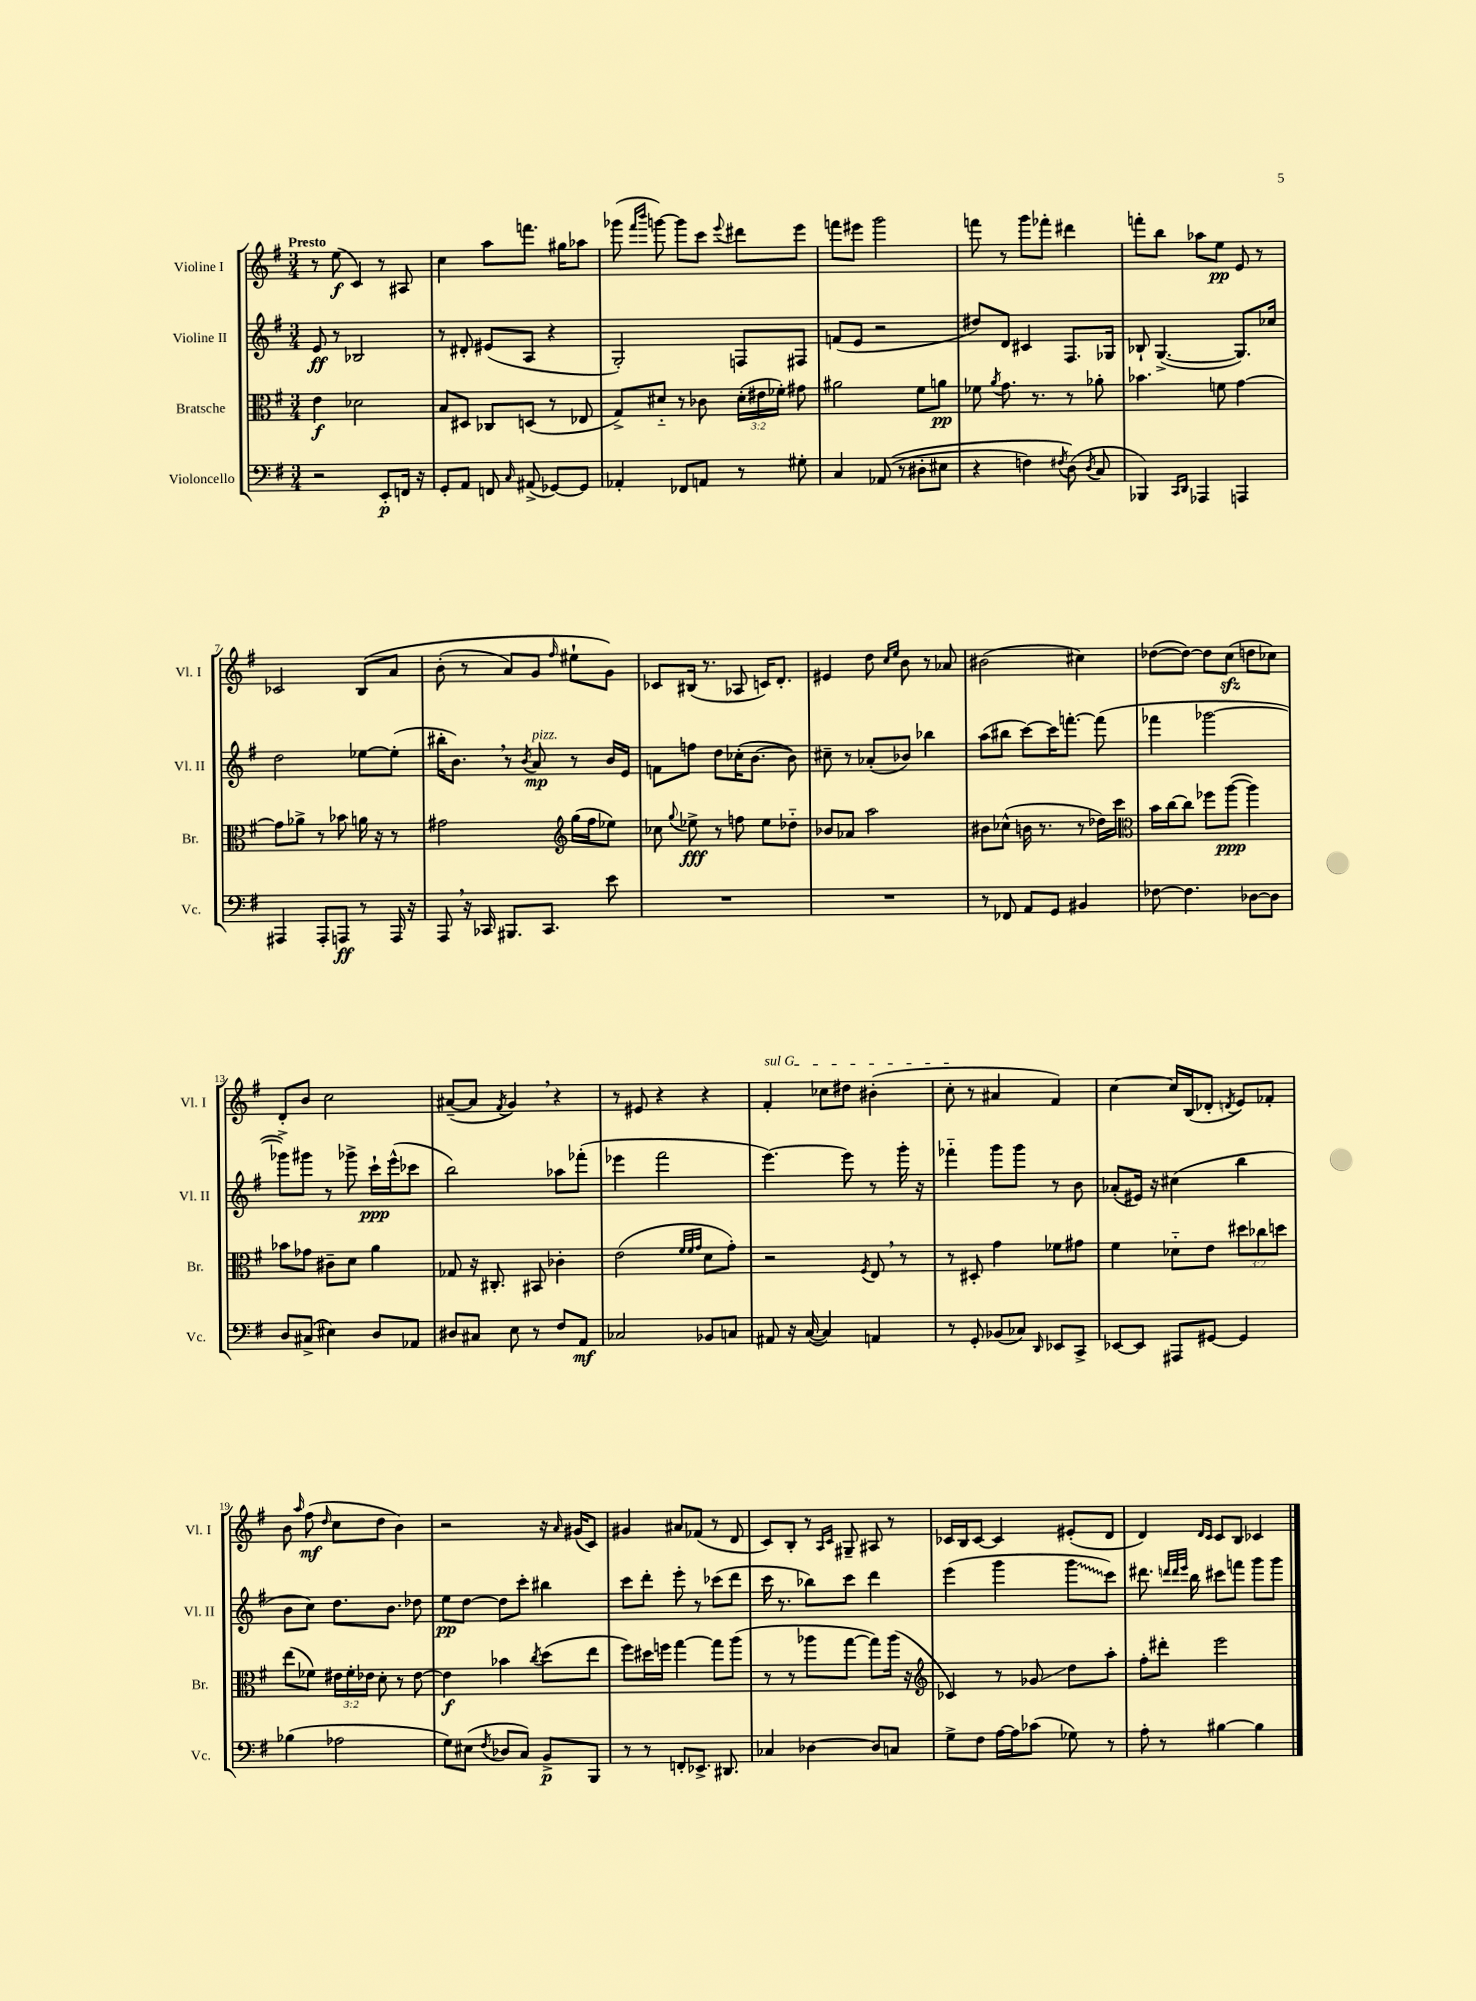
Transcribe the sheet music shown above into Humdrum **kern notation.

**kern	**kern	**kern	**kern
*staff4	*staff3	*staff2	*staff1
*clefF4	*clefC3	*clefG2	*clefG2
*k[f#]	*k[f#]	*k[f#]	*k[f#]
*M3/4	*M3/4	*M3/4	*M3/4
2r	4e\	8e/	8r
.	.	8r	(8ee\
.	2d-\	2B-/	4c/)
8EE'/L	.	.	8r
16FF/Jk	.	.	8A#/
16r	.	.	.
=	=	=	=
8GG'/L	8B/L	8r	4cc\
8AA/J	8D#/J	8d#'/	.
8FF/	8C-/L	(8e#/L	8aa\L
16qqC/	.	.	.
(8AA#^/	(8D/J	8A/J	8.fff\J
[8GG-/L)	8r	4r	.
.	.	.	16gg#\LK
8GG-/]J	8E-/	.	8aa-\J
=	=	=	=
4AA-'/	8G^/L)	2G'/)	(8ggg-\
.	.	.	16qqfff#/LL
.	.	.	16qqbbb/JJ
.	8d#'~/J	.	[8ggg\)
8FF-/L	8r	.	8ggg\]L
8AA/J	8c-\	.	8ccc\J
.	.	.	8qqeee/
8r	(24d#'\LL	8F/L	8ddd#\L
.	24e#\	.	.
.	24f-'\JJ)	.	.
8G#'\	8g#\	8F#/J	8eee\J
=	=	=	=
4C/	2a#\	(8f/L	8fff\L
.	.	8e/J	8eee#\J
&((8AA-/	.	2r	2ggg\
8r	.	.	.
8D#'\L	8f#\L	.	.
8E#\J	8a\J	.	.
=	=	=	=
4r	8f-\	8dd#/L)	8fff\
.	8qa/	.	.
.	8.g\	8d/J	8r
4F\)	.	4c#/	8ggg\L
.	8.r	.	.
.	.	.	8fff-'\J
8qF#/	.	.	.
(8D\&)	8r	8.F#/L	4ddd#\
8qD/	.	.	.
8C/	8a-'\	.	.
.	.	16G-/Jk	.
=	=	=	=
4BBB-/)	4.b-\	8B-`/	8fff'\L
.	.	([4.G^/	8bb\J
16qqCC/LL	.	.	.
16qqDD/JJ	.	.	.
4AAA-/	.	.	8aa-\L
.	8f\	.	8ee\J
4AAA/	[4g\	8.G/]L)	8e/
.	.	.	8r
.	.	16cc-/Jk	.
=	=	=	=
4AAA#/	8g\]L	2dd\	2c-/
.	8a-^\J	.	.
8AAA#'/L	8r	.	.
8AAA/J	8b-\	.	.
8r	16a\	[8ee-\L	&(8B/L
.	16r	.	.
16AAA/	8r	(8ee-'\]J	8a/J
16r	.	.	.
=	=	=	=
8AAA/	2g#\	16bb#'\LK	(8b'\
.	.	8.b\J)	.
16r	.	.	8r
16CC-/	.	.	.
8.BBB#/L	.	8r	8a/L)
.	.	8qb/	.
.	.	8a/	8g/J
8.CC-/J	.	.	.
*	*clefG2	*	*
.	.	.	16qqff#/
.	(16gg\LL	8r	8ee#`\L
.	16ff#\J	.	.
8e\	8ee-\J)	16b/LL	8g\J&)
.	.	16e/JJ	.
=	=	=	=
2.r	8cc-\	8f\L	8c-/L
.	8qqgg/	.	.
.	8ee-^\	8ff\J	(16B#/Jk
.	.	.	8.r
.	8r	8dd\L	.
.	8ff\	(16cc-'\K	8A-/
.	.	[8.b\J	.
.	8ee-\L	.	16c/LK)
.	.	.	8.d'/J
.	8dd-'~\J	8b\])	.
=	=	=	=
2.r	8b-/L	8cc#~\	4e#/
.	8a-/J	8r	.
.	2aa\	(8a-'/L	8dd\
.	.	.	16qqcc/LL
.	.	.	16qqee/JJ
.	.	8b-/J)	8b\
.	.	4bb-\	8r
.	.	.	8a-/
=	=	=	=
8r	8b#\L	(8aa\L	(2b#\
8FF-/	(8cc-^^\J	8bb#\J	.
8AA/L	16b\	[8ccc\L)	.
.	8.r	.	.
8GG/J	.	16ccc\]K	.
.	.	[8.fff'\J	.
4BB#/	8r	.	4cc#\)
.	16dd-\LL)	(8fff\]	.
.	16ccc\JJ	.	.
=	=	=	=
*	*clefC3	*	*
[8F-\	16b\LL	4fff-\	([8dd-\L
.	[16cc\J	.	.
4.F-\]	8cc\]J	.	8dd-\_J)
.	8ff-\L	[2ggg-\	8dd-\]L
.	([8aa\J	.	(8cc\J
[8D-\L	4aa\])	.	8dd\L
8D-\]J	.	.	8cc-\J)
=	=	=	=
8D/L	8b-\L	8ggg-^\]L)	8d'/L
(8C#^/J	8g-\J	8ggg#\J	8b/J
4E#\)	8c#~\L	8r	2cc\
.	8d\J	8ggg-^\	.
8D/L	4a\	16ccc`\LL	.
.	.	(16eee^^\J	.
8AA-/J	.	8ccc-\J	.
=	=	=	=
8D#/L	8G-/	2bb\)	([8a#~/L
8C#/J	16r	.	8a#/]J
.	8.C#'/	.	.
.	.	.	8qf#/
8E\	.	.	4g/)
8r	8BB#/	.	.
8F#/L	4c-'\	8aa-\L	4r
8AA/J	.	(8fff-'\J	.
=	=	=	=
2C-/	(2e\	4eee-\	8r
.	.	.	8e#/
.	.	2fff#\	4r
.	32qqf#/LLL	.	.
.	32qqf#/	.	.
.	32qqg/JJJ	.	.
8BB-/L	8d\L	.	4r
8C/J	8g'\J)	.	.
=	=	=	=
8AA#/	2r	[4.eee\)	4f#'/
16r	.	.	.
([16C/	.	.	.
4C/])	.	.	8cc-\L
.	.	8eee\]	8dd#\J
.	8qF#/	.	.
4AA/	8E/	8r	(4b#'\
.	8r	16ggg'\	.
.	.	16r	.
=	=	=	=
8r	8r	4fff-'~\	8cc'\
8GG'/	8D#'/	.	8r
(8BB-/L	4g\	8ggg\L	4a#/
8C-/J)	.	8ggg\J	.
16qqDD/	.	.	.
8EE-/L	8f-\L	8r	4f#/)
8CC^/J	8g#\J	8b\	.
=	=	=	=
[8EE-/L	4f#\	(8a-'/L	[4cc\
8EE-/]J	.	16e#/Jk)	.
.	.	16r	.
8AAA#/L	8d-'~\L	(4cc#\	16cc/]LL
.	.	.	(16B/J
[8GG#/J	8e\J	.	8d-'/J
.	.	.	8qd/
4GG#/]	12dd#\L	4bb\	8e/L)
.	12cc-\	.	.
.	.	.	8f-'/J
.	12dd\J	.	.
=	=	=	=
(4B-\	(8ee\L	8b\L	8b\
.	.	.	16qqaa/
.	8f-\J)	8cc\J)	(8ff#\
.	.	.	16qqdd/
2A-\	24e#\LL	8.dd\L	8cc\L
.	24f-'\	.	.
.	24e-\JJ	.	.
.	8d'\	.	8dd\J
.	.	8.b\J	.
.	8r	.	4b\)
.	[8e-\	8dd-\	.
=	=	=	=
8G\L)	4e-\]	8ee\L	2r
(8E#\J	.	[8dd\J	.
8qF#/	.	.	.
8D-/L	4b-\	8dd\]L	.
8C/J)	.	8ccc'\J	.
.	8qcc/	.	.
8BB^/L	(8dd\L	4bb#\	16r
.	.	.	16qqa/
.	.	.	(16g#/LK
8BBB/J	8ee\J	.	8c/J)
=	=	=	=
8r	8ff#\L)	8ccc\L	4g#/
8r	16dd#\L	8ddd'\J	.
.	16ff\JJ	.	.
8FF'/L	[4gg\	8eee'\	8a#/L
8.EE-^/J	.	8r	(8f-/J
.	8gg\]L	(8ccc-\L	8r
8.DD#/	.	.	.
.	(8aa\J	8ddd\J	8d/
=	=	=	=
4C-/	8r	16ccc\	8c/L)
.	.	8.r	.
.	8r	.	8B'/J
[4D-\	8aa-\L	8bb-\L)	8r
.	.	.	16qqA/LL
.	.	.	16qqc/JJ
.	[8gg\J	8ccc\J	8G#~/
8D-/]L	8gg\]L)	4ddd\	8A#/
8C/J	(16aa-\Jk	.	8r
.	16r	.	.
=	=	=	=
*	*clefG2	*	*
8G^\L	4c-/)	(4eee\	16c-/LL
.	.	.	16B/J
8F#\J	.	.	[8c-/J
[16A\LL	8r	4ggg\	4c-/]
16A\]J	.	.	.
(8c-\J	8g-/	.	.
8G-\)	8dd\L	8ggg\L	(8e#'/L
8r	8aa'\J	8ccc\J)	8d/J
=	=	=	=
8A'\	8ff#'\L	8.ddd#\	4d/)
8r	8ddd#'\J	.	.
.	.	32qqddd/LLL	.
.	.	32qqddd/	.
.	.	32qqeee/JJJ	.
.	.	16bb\	.
.	.	.	16qqd/LL
.	.	.	16qqc/JJ
[4B#\	2eee\	8ccc#\L	8c/L
.	.	8fff\J	8B/J
4B#\]	.	8ggg\L	4c-/
.	.	8ggg\J	.
==	==	==	==
*-	*-	*-	*-
